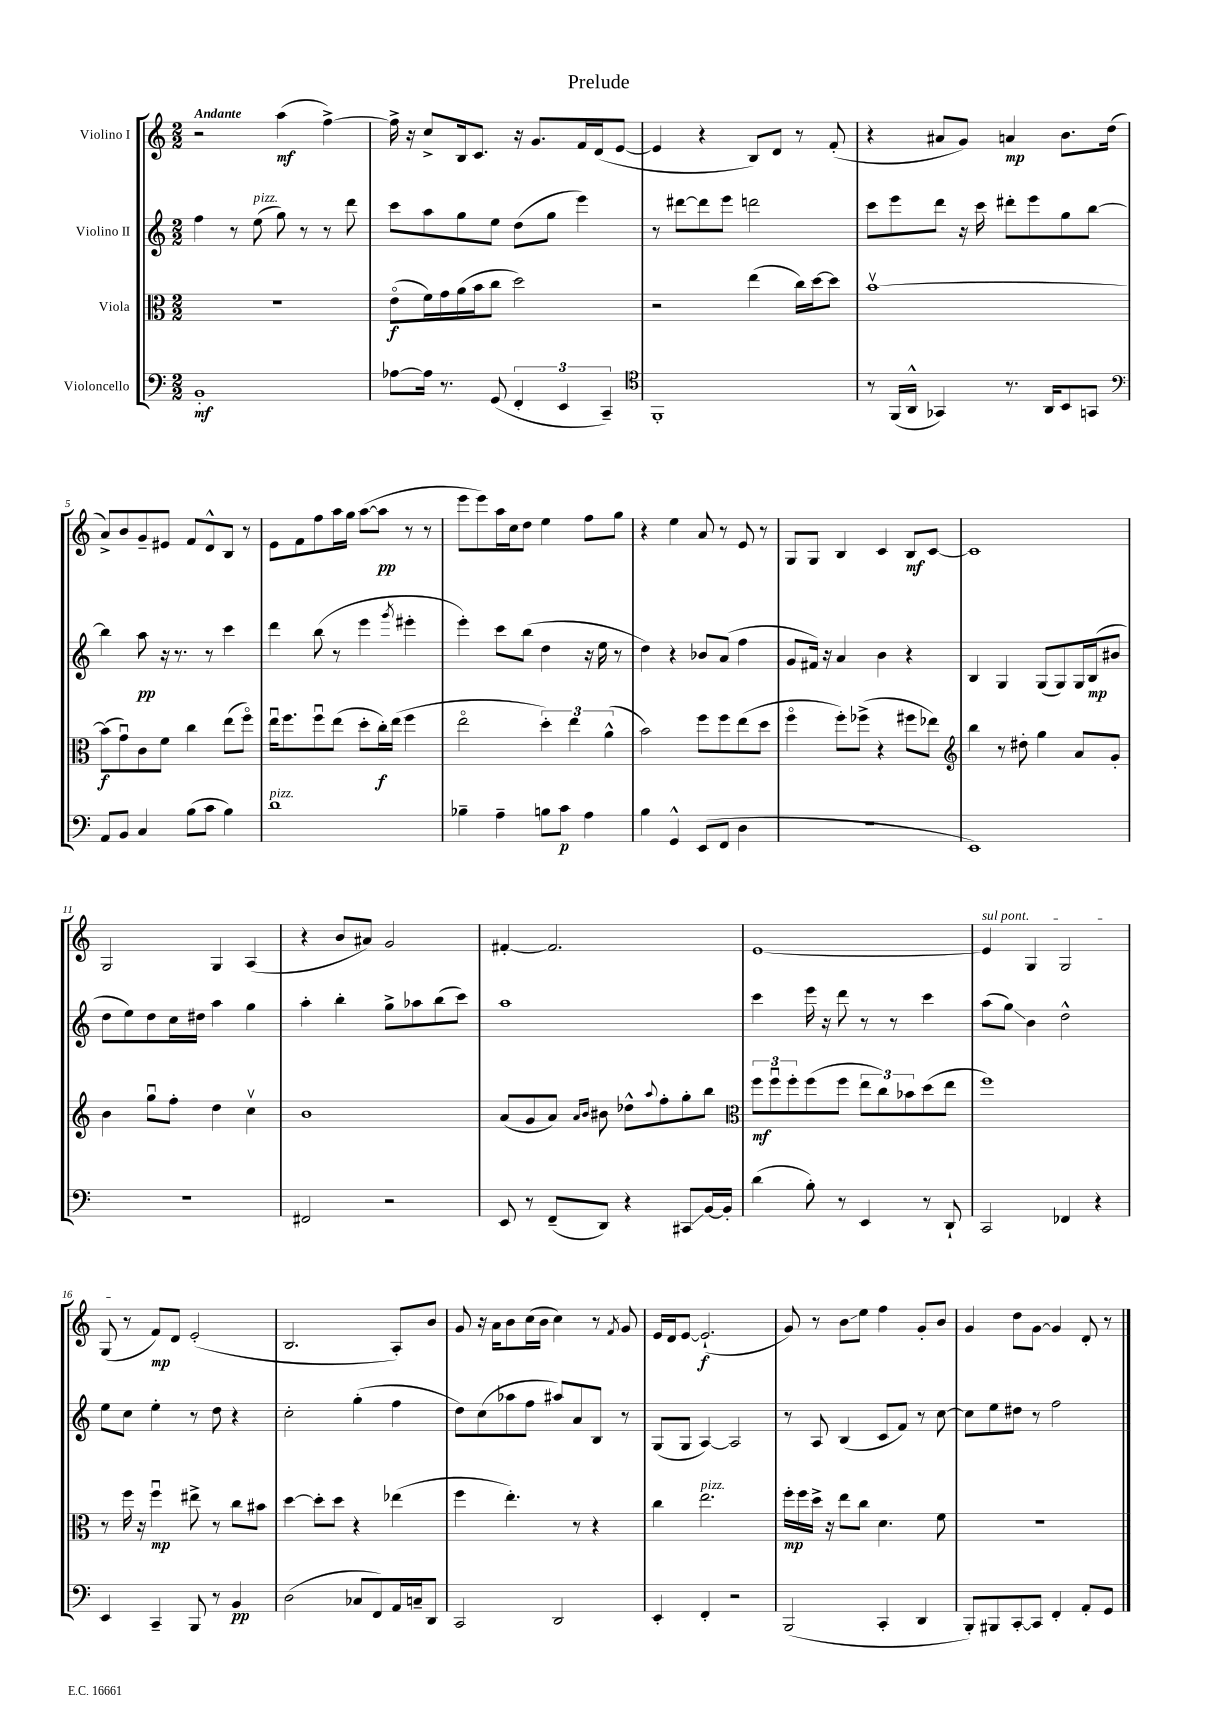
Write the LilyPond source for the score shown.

\header { title = "Prelude" }
<<
\new StaffGroup <<
\new Staff = "s0" \with { instrumentName = "Violino I" } {
    \clef treble \key c \major \numericTimeSignature \time 2/2 \tempo "Andante"
    r2 a''4\mf( f''4~->) |
    f''16-> r16 c''8-> b16 c'8. r16 g'8. f'16 d'16( e'8~ |
    e'4 r4 b8) d'8 r8 f'8-.( |
    r4 ais'8 g'8) a'4\mp b'8. d''16( |
    a'8->) b'8 g'8-- eis'8 f'8 d'8-^ b8 r8 |
    e'8 f'8 f''8 a''16 g''16 a''8~( a''8\pp r8 r8 |
    e'''8 e'''8) a''16 c''16 d''8 e''4 f''8 g''8 |
    r4 e''4 a'8 r8 e'8 r8 |
    g8 g8 b4 c'4 b8\mf c'8~ |
    c'1 |
    g2 g4 a4( |
    r4 b'8 ais'8) g'2 |
    fis'4~-. fis'2. |
    e'1~ |
    \once \override TextSpanner.bound-details.left.text = \markup { \italic "sul pont." } e'4\startTextSpan g4 g2 |
    g8\stopTextSpan( r8 f'8\mp) d'8 e'2-.( |
    b2. a8-.) b'8 |
    g'8 r16 a'16 b'8 c''16( b'16 c''4) r8 \acciaccatura { f'8 } g'8 |
    e'16 d'16 e'8~ e'2.-!\f( |
    g'8) r8 b'8\glissando e''8 f''4 g'8-. b'8 |
    g'4 d''8 g'8~ g'4 d'8-. r8 \bar "|." |
}
\new Staff = "s1" \with { instrumentName = "Violino II" } {
    \clef treble \key c \major \numericTimeSignature \time 2/2
    f''4 r8 e''8^\markup { \italic "pizz." }( g''8) r8 r8 d'''8 |
    c'''8 a''8 g''8 e''8 d''8( g''8 e'''4) |
    r8 dis'''8~ dis'''8 e'''8 d'''2 |
    c'''8 e'''8 d'''8 r16 c'''16 dis'''8-. e'''8 g''8 b''8~ |
    b''4 a''8\pp r16 r8. r8 c'''4 |
    d'''4 b''8( r8 e'''4 \acciaccatura { g'''8 } eis'''4-. |
    e'''4-.) c'''8 b''8( d''4 r16 e''16 r8 |
    d''4) r4 bes'8 a'8( f''4 |
    g'8 fis'16) r16 a'4 b'4 r4 |
    b4 g4 g8( g8) g16 b16\mp( bis'8 |
    d''8 e''8) d''8 c''16 dis''16 a''4 g''4 |
    a''4-. b''4-. g''8-> aes''8 b''8( c'''8) |
    a''1 |
    c'''4 e'''16 r16 d'''8 r8 r8 c'''4 |
    a''8( g''8\glissando) b'4 d''2-^ |
    e''8 c''8 e''4-. r8 d''8 r4 |
    c''2-. g''4-.( f''4 |
    d''8) c''8( aes''8 f''8 ais''8) a'8 b8 r8 |
    g8( g8 a4~) a2 |
    r8 a8 b4( c'8 f'8) r8 c''8~ |
    c''8 e''8 dis''8 r8 f''2 \bar "|." |
}
\new Staff = "s2" \with { instrumentName = "Viola" } {
    \clef alto \key c \major \numericTimeSignature \time 2/2
    r1 |
    e'8\flageolet\f( f'16) g'16 a'16( b'16 c''8 d''2) |
    r2 e''4( c''16) d''16~ d''8 |
    b'1~\upbow |
    b'8\f( g'8\downbow) c'8 f'8 c''4 e''8( f''8\flageolet) |
    e''16\downbow f''8. f''8\downbow e''8( d''8-. c''16-.\f) e''16( f''4 |
    e''2\flageolet \tuplet 3/2 { d''4-.) e''4 a'4-^( } |
    b'2) f''8 f''8 e''8( d''8 |
    f''4\flageolet f''8-.) fes''8->( r4 fis''8 ees''8) |
    \clef treble b''4 r8 dis''8-. g''4 a'8 g'8-. |
    b'4 g''8\downbow f''8-. d''4 c''4\upbow |
    b'1 |
    a'8( g'8 a'8) \grace { a'16 b'16 } bis'8 des''8-^ \appoggiatura { a''8 } f''8-. g''8-. b''8 |
    \clef alto \tuplet 3/2 { f''8\mf f''8\downbow f''8-. } f''8( f''8 \tuplet 3/2 { e''8 c''8) bes'8 } d''8( e''8 |
    f''1) |
    r8 f''16 r16 f''4\downbow\mp eis''8-> r8 c''8 bis'8 |
    d''4~ d''8-. d''8 r4 ees''4( |
    f''4 e''4.-.) r8 r4 |
    c''4 e''2.^\markup { \italic "pizz." } |
    f''16-.\mp f''16 d''16-> r16 e''8 c''8 d'4. f'8 |
    R1 \bar "|." |
}
\new Staff = "s3" \with { instrumentName = "Violoncello" } {
    \clef bass \key c \major \numericTimeSignature \time 2/2
    b,1-.\mf |
    aes8~ aes16 r8. g,8( \tuplet 3/2 { f,4-. e,4 c,4--) } |
    \clef tenor f,1-. |
    r8 f,16( a,16-^ ges,4) r8. a,16 b,8 g,8 |
    \clef bass a,8 b,8 c4 b8( c'8 b4) |
    d'1^\markup { \italic "pizz." } |
    bes4-- a4-- b8 c'8\p a4 |
    b4 g,4-^ e,8( f,8 d4 |
    R1 |
    e,1) |
    R1 |
    fis,2 r2 |
    e,8 r8 f,8--( d,8) r4 cis,8\glissando b,16~ b,16-. |
    d'4( b8-.) r8 e,4 r8 d,8-! |
    c,2 fes,4 r4 |
    e,4 c,4-- b,,8 r8 b,4\pp |
    d2( ces8 f,8) a,16 c16-- d,8 |
    c,2 d,2 |
    e,4-. f,4-. r2 |
    b,,2( c,4-. d,4 |
    b,,8-.) bis,,8 c,8~-. c,8 f,4-. a,8-. g,8 \bar "|." |
}
>>
>>
